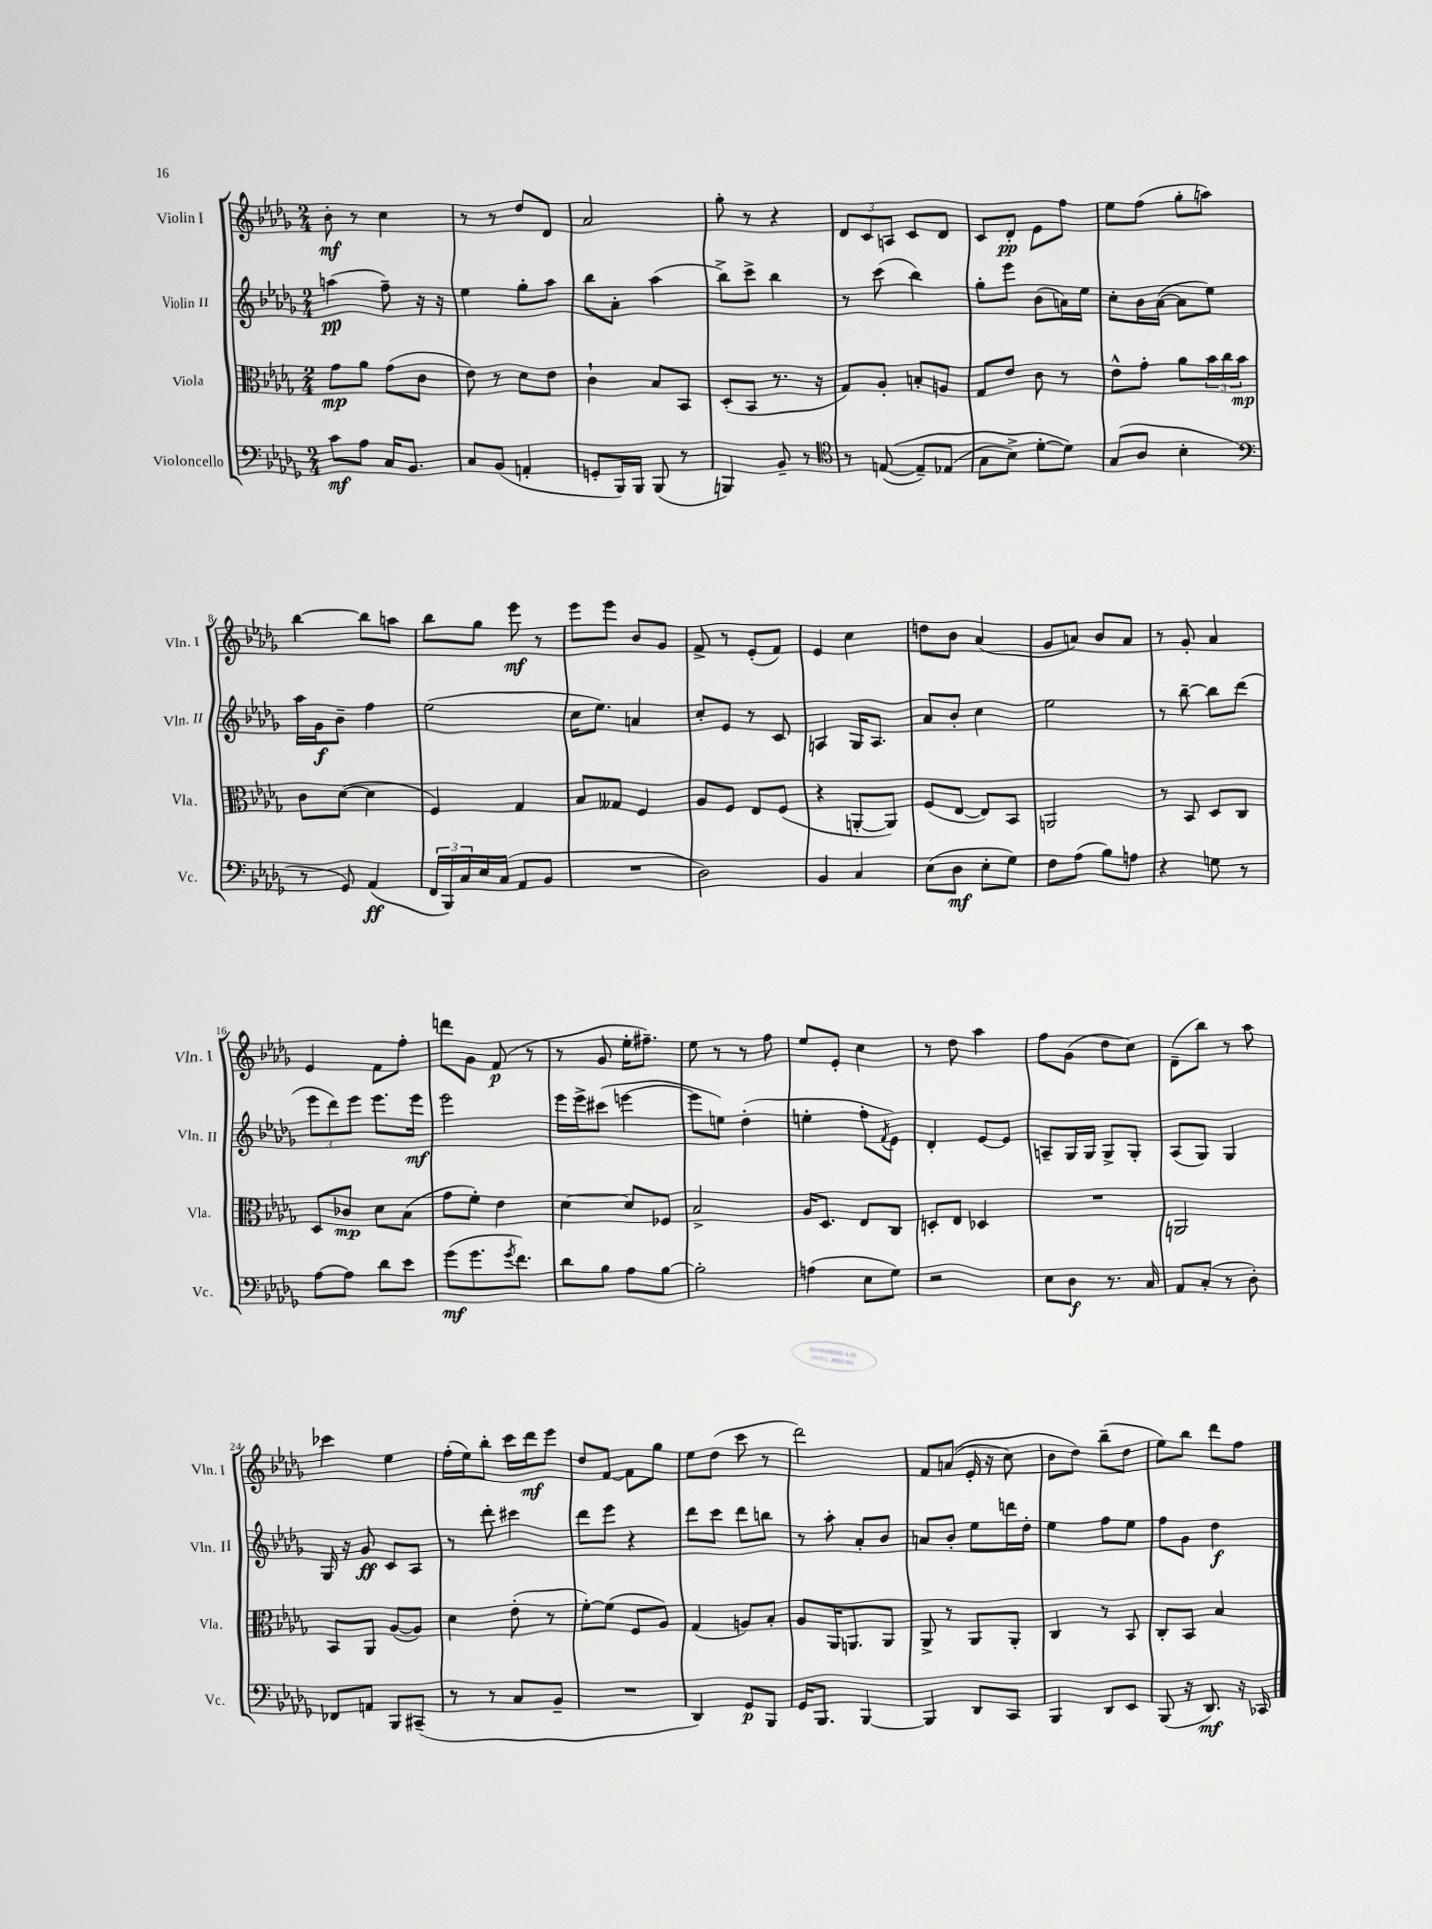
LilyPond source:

<<
\new StaffGroup <<
\new Staff = "s0" \with { instrumentName = "Violin I" shortInstrumentName = "Vln. I" } {
    \clef treble \key des \major \numericTimeSignature \time 2/4
    bes'8-.\mf r8 c''4 |
    r8 r8 des''8 des'8 |
    aes'2 |
    ges''8-. r8 r4 |
    \tuplet 3/2 { des'8 c'8 a8 } c'8 des'8 |
    c'8 des'8-.\pp ees'8 f''8 |
    ees''8 f''8( ges''8-. a''8) |
    bes''4~ bes''8 a''8 |
    bes''8 ges''8 ees'''8\mf r8 |
    ees'''8 ees'''8 bes'8 ges'8 |
    f'8-> r8 ees'8-.( f'8) |
    ees'4 c''4 |
    d''8 bes'8 aes'4( |
    ges'8 a'8) bes'8 a'8 |
    r8 ges'8-. aes'4 |
    ees'4 f'8 f''8-. |
    d'''8 ges'8 f'8\p( r8 |
    r8 ges'8 ees''16-. fis''8.--) |
    ees''8 r8 r8 f''8 |
    ees''8 ees'8-. c''4 |
    r8 des''8 aes''4 |
    f''8 ges'8( des''8 c''8) |
    des'8--( bes''8) r8 aes''8 |
    ces'''4 ees''4 |
    f''16-.( ees''16) bes''8-. c'''16 des'''16\mf ees'''8 |
    des''8 f'8~ f'8 ges''8 |
    ees''8 des''8( c'''8 r8 |
    des'''2) |
    f'8 a'8(\( ees'16-. r16 c''8) |
    bes'8 des''8\) bes''8--( des''8 |
    ees''8) bes''8 des'''8 f''8 \bar "|." |
}
\new Staff = "s1" \with { instrumentName = "Violin II" shortInstrumentName = "Vln. II" } {
    \clef treble \key des \major \numericTimeSignature \time 2/4
    a''4\pp( f''8--) r16 r16 |
    ees''4 ges''8-. aes''8 |
    bes''8 aes'8-. aes''4( |
    bes''8->) c'''8-> bes''4 |
    r8 c'''8( bes''4) |
    ges''8-. ees'''8 bes'8( a'16) ees''16 |
    c''8-. bes'16 aes'16~( aes'8 ees''8) |
    aes''16 ges'16\f bes'8-- f''4 |
    ees''2( |
    c''16 ees''8.) a'4 |
    c''8-. ees'8 r8 c'8 |
    a4 ges16 a8. |
    aes'8 bes'8-. c''4 |
    ees''2 |
    r8 bes''8~-- bes''8 des'''8( |
    \tuplet 3/2 { ees'''8 des'''8) ees'''8 } ees'''8. ees'''16\mf |
    ees'''2 |
    ees'''16 ees'''16-> cis'''8( e'''4~ |
    e'''8 e''8) des''4-.( |
    e''4-. f''8-. \acciaccatura { f'8 } ees'8) |
    des'4-. ees'8~ ees'8 |
    a8-- ges16 ges16 ges8-> ges8-. |
    aes8( ges8) ges4 |
    ges16 r16 ges'8\ff c'8 aes8 |
    r8 des'''8-. cis'''4 |
    des'''8 ees'''8 r4 |
    des'''8 c'''8 des'''8 b''8 |
    r8 aes''8-. aes'8-. bes'8 |
    a'8 bes'8-. ees''8 d'''16 des''16-. |
    ees''4 f''8 ees''8 |
    f''8 ges'8 des''4\f \bar "|." |
}
\new Staff = "s2" \with { instrumentName = "Viola" shortInstrumentName = "Vla." } {
    \clef alto \key des \major \numericTimeSignature \time 2/4
    ges'8\mp aes'8 ges'8( c'8 |
    ees'8) r8 des'8 ees'8 |
    c'4-! bes8 bes,8 |
    des8-.( bes,8 r8. r16 |
    ges8) aes8-. b8-. a8 |
    ges8 ees'8 c'8 r8 |
    ees'8-^ ges'8-. aes'8 \tuplet 3/2 { bes'16 c''16 bes'16\mp } |
    c'8 des'8~( des'4 |
    f4) ges4 |
    bes8 geses8 f4 |
    aes8 f8 ees8 f8( |
    r4 a,8~-. a,8) |
    f8( ees8~ ees8) bes,8 |
    a,2 |
    r8 bes,8 des8 c8 |
    des8 ces'8\mp des'8 bes8( |
    ges'8 f'8-.) ees'4 |
    des'4~ des'8 fes8 |
    bes2-> |
    aes16 des8. ees8 c8 |
    d8-. ees8 des4 |
    R2 |
    a,2 |
    bes,8 aes,8 aes8~( aes8) |
    des'4 ees'8-.( r8 |
    f'8~-.) f'8( f8 aes8) |
    ges4( a8) bes8-. |
    aes8 aes,16 a,8. a,8 |
    aes,8-> r8 aes,8 aes,8-. |
    c4 r8 bes,8 |
    c8-. bes,8 bes4 \bar "|." |
}
\new Staff = "s3" \with { instrumentName = "Violoncello" shortInstrumentName = "Vc." } {
    \clef bass \key des \major \numericTimeSignature \time 2/4
    c'8\mf aes8 c16 bes,8. |
    c8 bes,8( a,4-. |
    g,8-. bes,,16) bes,,16 bes,,8( r8 |
    b,,4) bes,8-- r8 |
    \clef tenor r8 e8~(\( e8--) ees8( |
    ges8 bes8->) des'8~-. des'8\) |
    ges8( aes8 bes4-. |
    \clef bass r8 ges,8) aes,4\ff( |
    \tuplet 3/2 { f,16 bes,,16) c16 } ees16 c16( aes,8 bes,8 |
    R2 |
    des2) |
    bes,4 c4 |
    ees8( des8\mf ees8-. ges8) |
    f8 aes8( bes8) a8 |
    r4 g8 r8 |
    aes8~ aes8 des'8 ees'8 |
    ges'8\mf( ges'8. \acciaccatura { ges'8 } f'8.) |
    des'8 bes8 aes8 bes8~ |
    bes2-. |
    a4( ees8 ges8) |
    r2 |
    ees8 des8\f r8. c16 |
    aes,8 c8-.( r8 des8-.) |
    fes,8 a,8 bes,,8 cis,8--( |
    r8 r8 c8 bes,8-- |
    R2 |
    des,4) ges,8\p bes,,8 |
    ges,16 bes,,8. bes,,4~ |
    bes,,4 des,8 c,8 |
    bes,,4 des,8 ees,8 |
    bes,,8( r16 des,8.\mf) r16 ces,16 \bar "|." |
}
>>
>>
